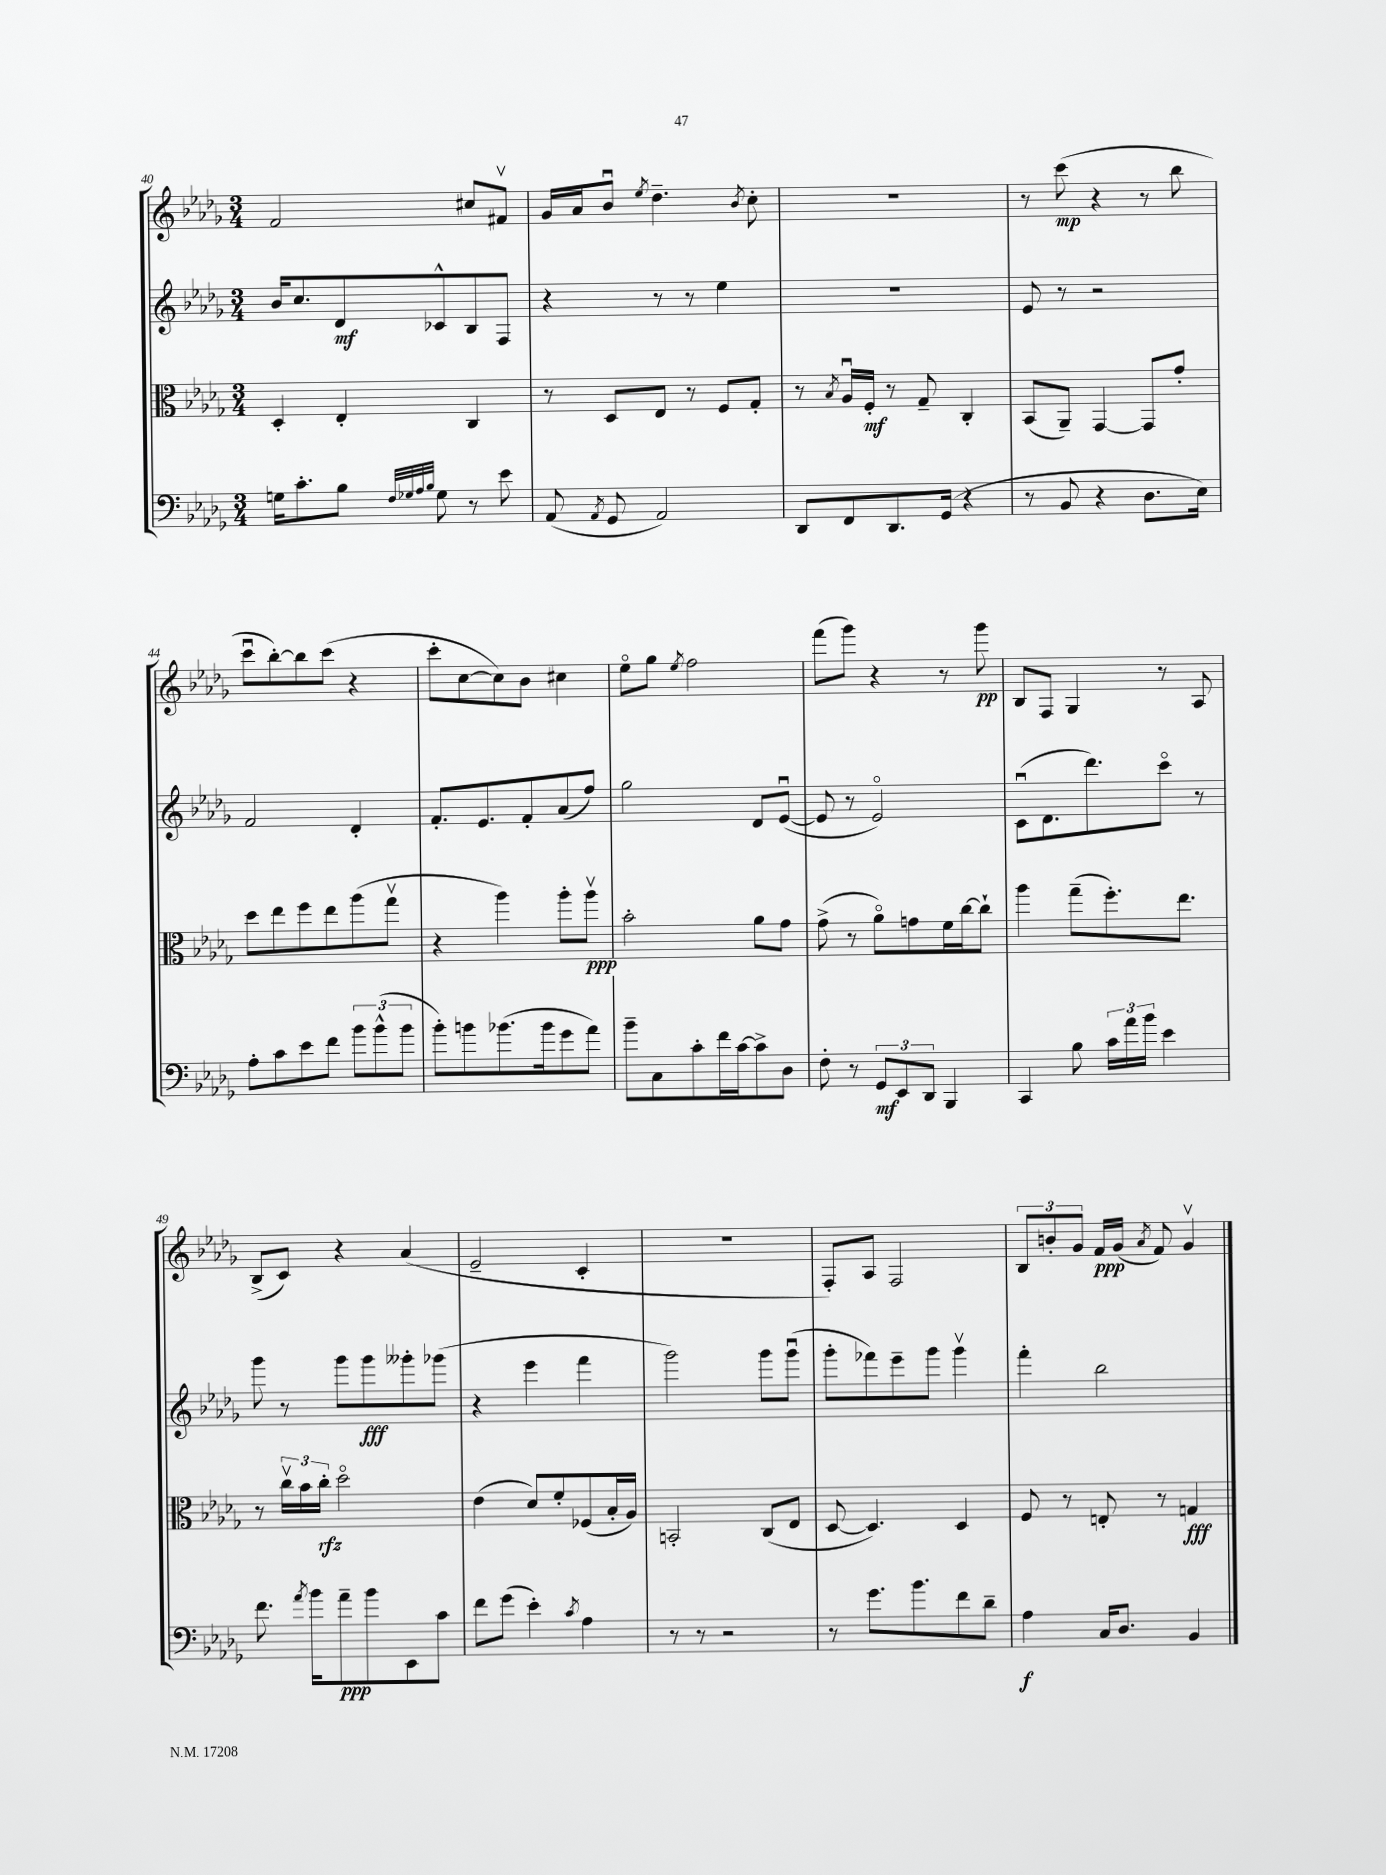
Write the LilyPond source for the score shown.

<<
\new StaffGroup <<
\new Staff = "s0" {
    \clef treble \key des \major \numericTimeSignature \time 3/4
    \autoBeamOff f'2 cis''8[ fis'8]\upbow |
    ges'16[ aes'16 bes'8]\downbow \acciaccatura { ees''8 } des''4.-- \acciaccatura { bes'8 } c''8-. |
    R2. |
    r8 c'''8\mp( r4 r8 bes''8 |
    c'''8[\downbow bes''8~-.) bes''8 c'''8]( r4 |
    c'''8[-. c''8~ c''8) bes'8] cis''4 |
    ees''8[\flageolet ges''8] \acciaccatura { ees''8 } f''2 |
    f'''8[( ges'''8]) r4 r8 ges'''8\pp |
    bes8[ f8] ges4 r8 aes8 |
    bes8[->( c'8]) r4 aes'4( |
    ees'2-- c'4-. |
    R2. |
    f8[-.) aes8] f2 |
    \tuplet 3/2 { bes8[ b'8-. ges'8] } f'16[\ppp ges'16]( \acciaccatura { aes'8 } f'8) ges'4\upbow \bar "|." |
}
\new Staff = "s1" {
    \clef treble \key des \major \numericTimeSignature \time 3/4
    \autoBeamOff bes'16[ c''8. des'8\mf ces'8-^ bes8 f8] |
    r4 r8 r8 ees''4 |
    R2. |
    ees'8 r8 r2 |
    f'2 des'4-. |
    f'8.[-. ees'8. f'8-. aes'8( f''8]) |
    ges''2 des'8[ ees'8]~\downbow( |
    ees'8 r8 ees'2\flageolet) |
    c'8[\downbow( des'8. des'''8.) c'''8]\flageolet r8 |
    ges'''8 r8 ges'''8[ ges'''8\fff geses'''8-. ges'''8]( |
    r4 ees'''4 f'''4 |
    ges'''2) ges'''8[ ges'''8]\downbow( |
    ges'''8[-. fes'''8) ees'''8-- ges'''8] ges'''4\upbow |
    f'''4-. bes''2 \bar "|." |
}
\new Staff = "s2" {
    \clef alto \key des \major \numericTimeSignature \time 3/4
    \autoBeamOff des4-. ees4-. c4 |
    r8 des8[ ees8] r8 f8[ ges8]-. |
    r8 \acciaccatura { bes8 } aes16[\downbow f16]-.\mf r8 ges8-- c4-. |
    bes,8[( aes,8]--) ges,4~ ges,8[ ges'8]-. |
    des''8[ ees''8 f''8 ees''8 aes''8( ges''8]\upbow |
    r4 aes''4) aes''8[-. aes''8]\upbow\ppp |
    bes'2-. aes'8[ ges'8] |
    ges'8->( r8 aes'8[\flageolet) g'8 f'16 c''16~ c''8]-! |
    aes''4 ges''8[--( f''8.-.) ees''8.] |
    r8 \tuplet 3/2 { c''16[\upbow bes'16 c''16]-.\rfz } des''2\flageolet |
    ees'4( des'8[) f'8-. fes8( bes16-. aes16]) |
    b,2-. c8[( ees8] |
    des8~ des4.) des4 |
    f8 r8 e8-. r8 g4\fff \bar "|." |
}
\new Staff = "s3" {
    \clef bass \key des \major \numericTimeSignature \time 3/4
    \autoBeamOff g16[ c'8.-. bes8] \grace { f32[ ges32 aes32 bes32] } ges8 r8 ees'8 |
    aes,8( \acciaccatura { aes,8 } ges,8 aes,2) |
    des,8[ f,8 des,8. ges,16]( r4 |
    r8 bes,8 r4 des8.[ ees16]) |
    aes8[-. c'8 ees'8 f'8] \tuplet 3/2 { bes'8[ bes'8-^( bes'8] } |
    bes'8[-.) b'8 bes'8.( bes'16 ges'8 aes'8]) |
    bes'8[-- c8 c'8-. f'16 c'16~ c'8-> des8] |
    f8-. r8 \tuplet 3/2 { ges,8[\mf ees,8 des,8] } bes,,4 |
    c,4 bes8 \tuplet 3/2 { c'16[ aes'16 bes'16] } ees'4 |
    f'8. \acciaccatura { aes'8 } bes'16[ aes'8--\ppp bes'8 ees,8 c'8] |
    f'8[ ges'8]( ees'4-.) \acciaccatura { c'8 } aes4 |
    r8 r8 r2 |
    r8 ges'8.[ bes'8. f'8 des'8]-- |
    aes4\f c16[ des8.] bes,4 \bar "|." |
}
>>
>>
\layout { \context { \Score currentBarNumber = #40 } }
